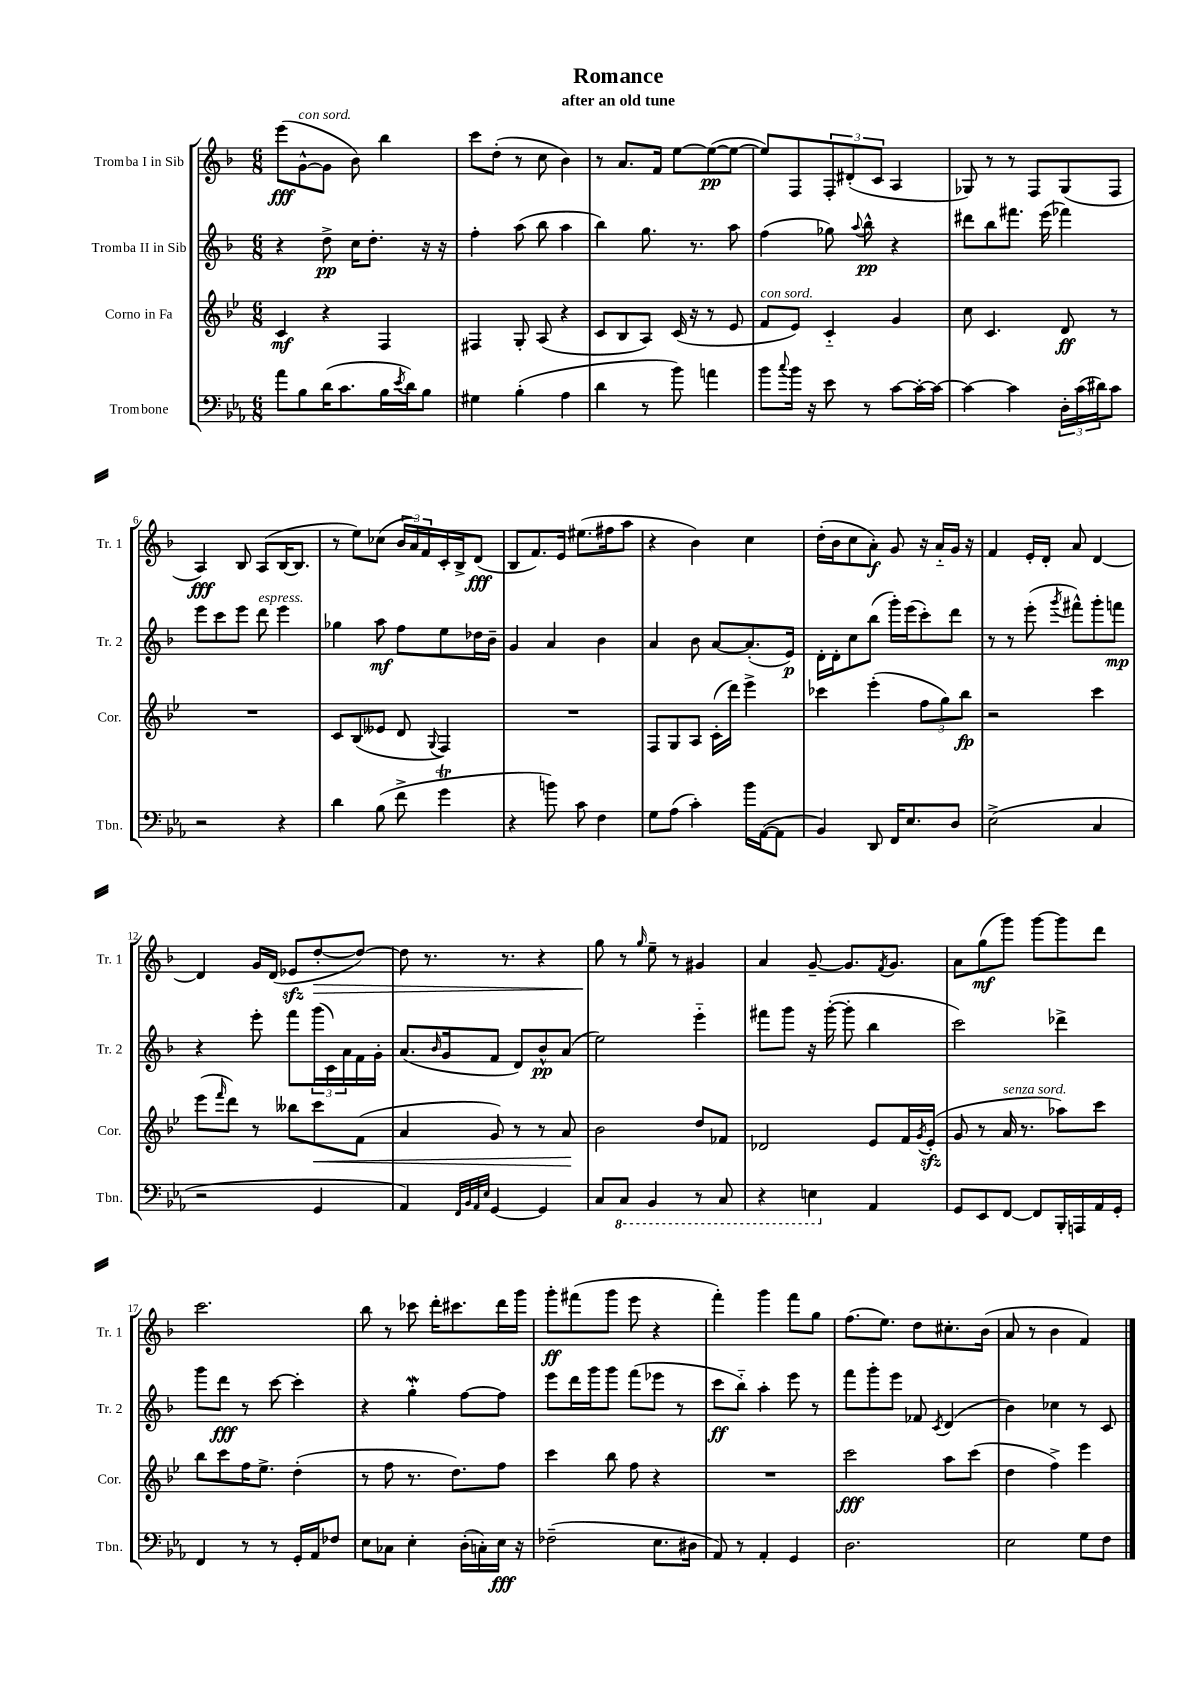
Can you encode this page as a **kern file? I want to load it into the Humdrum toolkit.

**kern	**dynam	**kern	**dynam	**kern	**dynam	**kern	**dynam
*part4	*part4	*part3	*part3	*part2	*part2	*part1	*part1
*staff4	*staff4	*staff3	*staff3	*staff2	*staff2	*staff1	*staff1
*I"Trombone	*	*I"Corno in Fa	*	*I"Tromba II in Sib	*	*I"Tromba I in Sib	*
*I'Tbn.	*	*I'Cor.	*	*I'Tr. 2	*	*I'Tr. 1	*
*clefF4	*	*clefG2	*	*clefG2	*	*clefG2	*
*k[b-e-a-]	*	*k[b-e-]	*	*k[b-]	*	*k[b-]	*
*M6/8	*	*M6/8	*	*M6/8	*	*M6/8	*
=1	=1	=1	=1	=1	=1	=1	=1
8a-\L	.	4c/	mf	4r	.	(8eee\L	fff
!	!	!	!	!	!	!LO:TX:a:i:t=con sord.	!
8B-\	.	.	.	.	.	[8g^^\	.
(16d\K	.	4r	.	8dd^\	pp	8g\J]	.
8.c\	.	.	.	.	.	.	.
.	.	.	.	16cc\KL	.	8b-\)	.
.	.	.	.	8.dd'\J	.	.	.
16B-\L	.	4F/	.	.	.	4bb-\	.
8qe-/	.	.	.	.	.	.	.
16d\J)	.	.	.	.	.	.	.
8B-\J	.	.	.	16r	.	.	.
.	.	.	.	16r	.	.	.
=2	=2	=2	=2	=2	=2	=2	=2
4G#X\	.	4F#X/	.	4ff'\	.	8ccc\L	.
.	.	.	.	.	.	(8dd'\J	.
(4B-'\	.	8G'/	.	(8aa\	.	8r	.
.	.	(8A/	.	8bb-\	.	8cc\	.
4A-\	.	4r	.	4aa\	.	4b-\)	.
=3	=3	=3	=3	=3	=3	=3	=3
4d\	.	8c/L	.	4bb-\)	.	8r	.
.	.	8B-/	.	.	.	8.a/L	.
8r	.	8A/J)	.	8.gg\	.	.	.
.	.	.	.	.	.	16f/Jk	.
8b-\)	.	(16c/	.	.	.	[8ee\L	.
.	.	16r	.	8.r	.	.	.
4an\	.	8r	.	.	.	(8ee\_	pp
.	.	8e-/	.	8aa\	.	8ee\J_	.
=4	=4	=4	=4	=4	=4	=4	=4
!	!	!LO:TX:a:i:t=con sord.	!	!	!	!	!
8b-\L	.	8f/L	.	(4ff\	.	8ee/L])	.
8qqcc/	.	.	.	.	.	.	.
16b-\Jk	.	8e-/J)	.	.	.	8F/	.
16r	.	.	.	.	.	.	.
8e-\	.	4c/	.	8gg-X\)	.	12F'/	.
.	.	.	.	.	.	(12d#X'/	.
.	.	.	.	8qqaa/	.	.	.
8r	.	.	.	8bb-^^\	pp	.	.
.	.	.	.	.	.	12c/J	.
[8c\L	.	4g/	.	4r	.	4A/	.
16c'\L_	.	.	.	.	.	.	.
16c\JJ_	.	.	.	.	.	.	.
=5	=5	=5	=5	=5	=5	=5	=5
4c\_	.	8cc\	.	8ddd#X\L	.	8G-X/)	.
.	.	4.c/	.	8bb-\	.	8r	.
4c\]	.	.	.	8.fff#X\J	.	8r	.
.	.	.	.	.	.	8F/L	.
.	.	.	.	(16eee\	.	.	.
24D'\LL	.	8d/	ff	4fff-X\)	.	(8G-/	.
(24c\	.	.	.	.	.	.	.
24d#X\J)	.	.	.	.	.	.	.
8c\J	.	8r	.	.	.	8F/J	.
!!LO:LB:g=z
=6	=6	=6	=6	=6	=6	=6	=6
2r	.	2.r	.	8eee\L	.	4A/)	fff
.	.	.	.	8ccc\	.	.	.
.	.	.	.	8eee\J	.	8B-/	.
!	!	!	!	!LO:TX:a:i:t=espress.	!	!	!
.	.	.	.	8ddd\	.	(8A/L	.
4r	.	.	.	4eee\	.	[16B-/K	.
.	.	.	.	.	.	8.B-/J]	.
=7	=7	=7	=7	=7	=7	=7	=7
4d\	.	8c/L	.	4gg-X\	.	8r	.
.	.	(8B-/	.	.	.	8ee\L)	.
(8B-\	.	8e--X/J	.	8aa\	mf	(8cc-X\J	.
8f^\	.	8d/	.	8ff\L	.	24b-/LL	.
.	.	.	.	.	.	24a/)	.
.	.	.	.	.	.	24f/	.
.	.	8qqG/	.	.	.	.	.
4gt\	.	4F/)	.	8ee\	.	16c'/	.
.	.	.	.	.	.	16B-^/J	.
.	.	.	.	16dd-X\L	.	(8d/J	fff
.	.	.	.	16b-~\JJ	.	.	.
=8	=8	=8	=8	=8	=8	=8	=8
4r	.	2.r	.	4g/	.	8B-/L	.
.	.	.	.	.	.	8.f/)	.
8bn\)	.	.	.	4a/	.	.	.
.	.	.	.	.	.	16e/Jk	.
8c\	.	.	.	.	.	(8.ee#X\L	.
4F\	.	.	.	4b-\	.	.	.
.	.	.	.	.	.	16ff#X\k	.
.	.	.	.	.	.	8aa\J	.
=9	=9	=9	=9	=9	=9	=9	=9
8G\L	.	8F/L	.	4a/	.	4r	.
(8A-\J	.	8G/	.	.	.	.	.
4c'\)	.	8A/J	.	8b-\	.	4b-\)	.
.	.	(16c'\LL	.	[8a/L	.	.	.
.	.	16ddd\JJ)	.	.	.	.	.
16b-\LL	.	4eee-^\	.	(8.a'/]	.	4cc\	.
([16AA-\J	.	.	.	.	.	.	.
8AA-\J]	.	.	.	.	.	.	.
.	.	.	.	16e/Jk)	p	.	.
=10	=10	=10	=10	=10	=10	=10	=10
4BB-/)	.	4ccc-X\	.	16d'\LL	.	(16dd'\LL	.
.	.	.	.	16d'\J	.	16b-\J	.
.	.	.	.	8cc\	.	8cc\	.
8DD/	.	(4eee-'\	.	(8bb-\J	.	8a'\J)	f
16FF/KL	.	.	.	16ggg'\LL)	.	8g/	.
8.E-/	.	.	.	(16eee\J	.	.	.
.	.	12ff\L	.	8ccc'\)	.	16r	.
.	.	.	.	.	.	16a/LL	.
.	.	12gg\)	.	.	.	.	.
8D/J	.	.	.	8ddd\J	.	16g/JJ	.
.	.	12bb-\J	fp	.	.	.	.
.	.	.	.	.	.	16r	.
=11	=11	=11	=11	=11	=11	=11	=11
(2E-^\	.	2r	.	8r	.	4f/	.
.	.	.	.	8r	.	.	.
.	.	.	.	(8eee'\	.	16e'/LL	.
.	.	.	.	.	.	16d'/JJ	.
.	.	.	.	8qggg/	.	.	.
.	.	.	.	8fff#X^^\L)	.	8a/	.
4C/	.	4ccc\	.	8ggg'\	.	[4d/	.
.	.	.	.	8fffn\J	mp	.	.
!!LO:LB:g=z
=12	=12	=12	=12	=12	=12	=12	=12
2r	.	(8eee-\L	.	4r	.	4d/]	.
.	.	16qqfff/	.	.	.	.	.
.	.	8ddd\J)	.	.	.	.	.
.	.	8r	.	8eee'\	.	16g/LL	.
.	.	.	.	.	.	(16d/JJ	.
.	.	8bb--X\L	.	8fff\L	.	8e-Xzz/L	.
!	!	!	!LO:HP:b	!	!	!	!LO:HP:b
4GG/	.	8ccc\	<	(24ggg\L	.	[8dd'/	>
.	.	.	.	24c\)	.	.	.
.	.	.	.	24a\	.	.	.
.	.	(8f\J	.	16f\	.	8dd/J_)	.
.	.	.	.	16g'\JJ	.	.	.
=13	=13	=13	=13	=13	=13	=13	=13
4AA-/)	.	4a/	.	(8.a/L	.	8dd\]	.
.	.	.	.	.	.	8.r	.
.	.	.	.	16qqb-/	.	.	.
.	.	.	.	16g/k	.	.	.
32qqFF/LLL	.	.	.	.	.	.	.
32qqBB-/	.	.	.	.	.	.	.
32qqAA-/	.	.	.	.	.	.	.
32qqE-/JJJ	.	.	.	.	.	.	.
[4GG/	.	8g/)	.	8f/J	.	.	.
.	.	.	.	.	.	8.r	.
.	.	8r	.	8d/L)	.	.	.
4GG/]	.	8r	.	8b-^^/	pp	4r	.
.	.	8a/	.	(8a/J	.	.	.
.	.	.	[	.	.	.	.
=14	=14	=14	=14	=14	=14	=14	=14
8C/L	.	2b-\	.	2ee\)	.	8gg\	.
*8ba	*	*	*	*	*	*	*
8CC/J	.	.	.	.	.	8r	]
.	.	.	.	.	.	16qqgg/	.
4BBB-/	.	.	.	.	.	8ee~\	.
.	.	.	.	.	.	8r	.
8r	.	8dd/L	.	4eee\	.	4g#X/	.
8CC/	.	8f-X/J	.	.	.	.	.
=15	=15	=15	=15	=15	=15	=15	=15
4r	.	2d-X/	.	8fff#X\L	.	4a/	.
.	.	.	.	8ggg\J	.	.	.
4EEn\	.	.	.	16r	.	[8g~/	.
.	.	.	.	([16ggg'\	.	.	.
.	.	.	.	8ggg'\]	.	8.g/L]	.
*X8ba	*	*	*	*	*	*	*
4AA-/	.	8e-/L	.	4bb-\	.	.	.
.	.	.	.	.	.	8qf/	.
.	.	.	.	.	.	8.g/J	.
.	.	16f/L	.	.	.	.	.
.	.	8qg/	.	.	.	.	.
.	.	(16e-zz'/JJ	.	.	.	.	.
=16	=16	=16	=16	=16	=16	=16	=16
8GG/L	.	8g/	.	2ccc\)	.	8a\L	.
8EE-/	.	8r	.	.	.	(8gg\	mf
!	!	!LO:TX:a:i:t=senza sord.	!	!	!	!	!
[8FF/J	.	16a/	.	.	.	8ggg\J)	.
.	.	8.r	.	.	.	.	.
8FF/L]	.	.	.	.	.	[8ggg\L	.
16BBB-'/L	.	8aa-X\L)	.	4ddd-X^\	.	8ggg\]	.
16AAAn/	.	.	.	.	.	.	.
16AA-/	.	8ccc\J	.	.	.	8ddd\J	.
16GG'/JJ	.	.	.	.	.	.	.
!!LO:LB:g=z
=17	=17	=17	=17	=17	=17	=17	=17
4FF/	.	8bb-\L	.	8ggg\L	.	2.ccc\	.
.	.	8ccc\	.	8ddd\J	fff	.	.
8r	.	16ff\K	.	8r	.	.	.
.	.	8.ee-^\J	.	.	.	.	.
8r	.	.	.	[8ccc\	.	.	.
16GG'/LL	.	(4dd'\	.	4ccc'\]	.	.	.
16AA-/J	.	.	.	.	.	.	.
8F-X/J	.	.	.	.	.	.	.
=18	=18	=18	=18	=18	=18	=18	=18
8E-\L	.	8r	.	4r	.	8bb-\	.
8C-X\J	.	8ff\	.	.	.	8r	.
4E-'\	.	8.r	.	4ggW'\	.	8ccc-X\	.
.	.	.	.	.	.	16ddd'\KL	.
.	.	8.dd\L)	.	.	.	8.ccc#X\	.
(16D'\LL	.	.	.	[8ff\L	.	.	.
16Cn'\)	.	.	.	.	.	.	.
16E-\JJ	fff	8ff\J	.	8ff\J]	.	16ddd\L	.
16r	.	.	.	.	.	16ggg\JJ	.
=19	=19	=19	=19	=19	=19	=19	=19
(2F-X~\	.	4ccc\	.	8eee\L	.	8ggg'\L	ff
.	.	.	.	16ddd\L	.	(8fff#X\	.
.	.	.	.	16ggg\J	.	.	.
.	.	8bb-\	.	8ggg\J	.	8ggg\J	.
.	.	8ff\	.	(8fff\L	.	8eee\	.
8.E-\L	.	4r	.	8eee-X\J	.	4r	.
.	.	.	.	8r	.	.	.
16D#X\Jk	.	.	.	.	.	.	.
=20	=20	=20	=20	=20	=20	=20	=20
8AA-/)	.	2.r	.	8ccc\L	ff	4fff'\)	.
8r	.	.	.	8bb-\J)	.	.	.
4AA-'/	.	.	.	4aa'\	.	4ggg\	.
4GG/	.	.	.	8eee\	.	8fff\L	.
.	.	.	.	8r	.	8gg\J	.
=21	=21	=21	=21	=21	=21	=21	=21
2.D\	.	2ccc\	fff	8fff\L	.	(8.ff\L	.
.	.	.	.	8ggg'\	.	.	.
.	.	.	.	.	.	8.ee\J)	.
.	.	.	.	8eee\J	.	.	.
.	.	.	.	8f-X/	.	8dd\L	.
.	.	.	.	8qc/	.	.	.
.	.	8aa\L	.	(4d/	.	8.cc#X'\	.
.	.	(8ccc\J	.	.	.	.	.
.	.	.	.	.	.	(16b-\Jk	.
=22	=22	=22	=22	=22	=22	=22	=22
2E-\	.	4dd\	.	4b-\)	.	8a/	.
.	.	.	.	.	.	8r	.
.	.	4ff^\)	.	4cc-X\	.	4b-\	.
8G\L	.	4eee-\	.	8r	.	4f/)	.
8F\J	.	.	.	8c/	.	.	.
==	==	==	==	==	==	==	==
*-	*-	*-	*-	*-	*-	*-	*-
